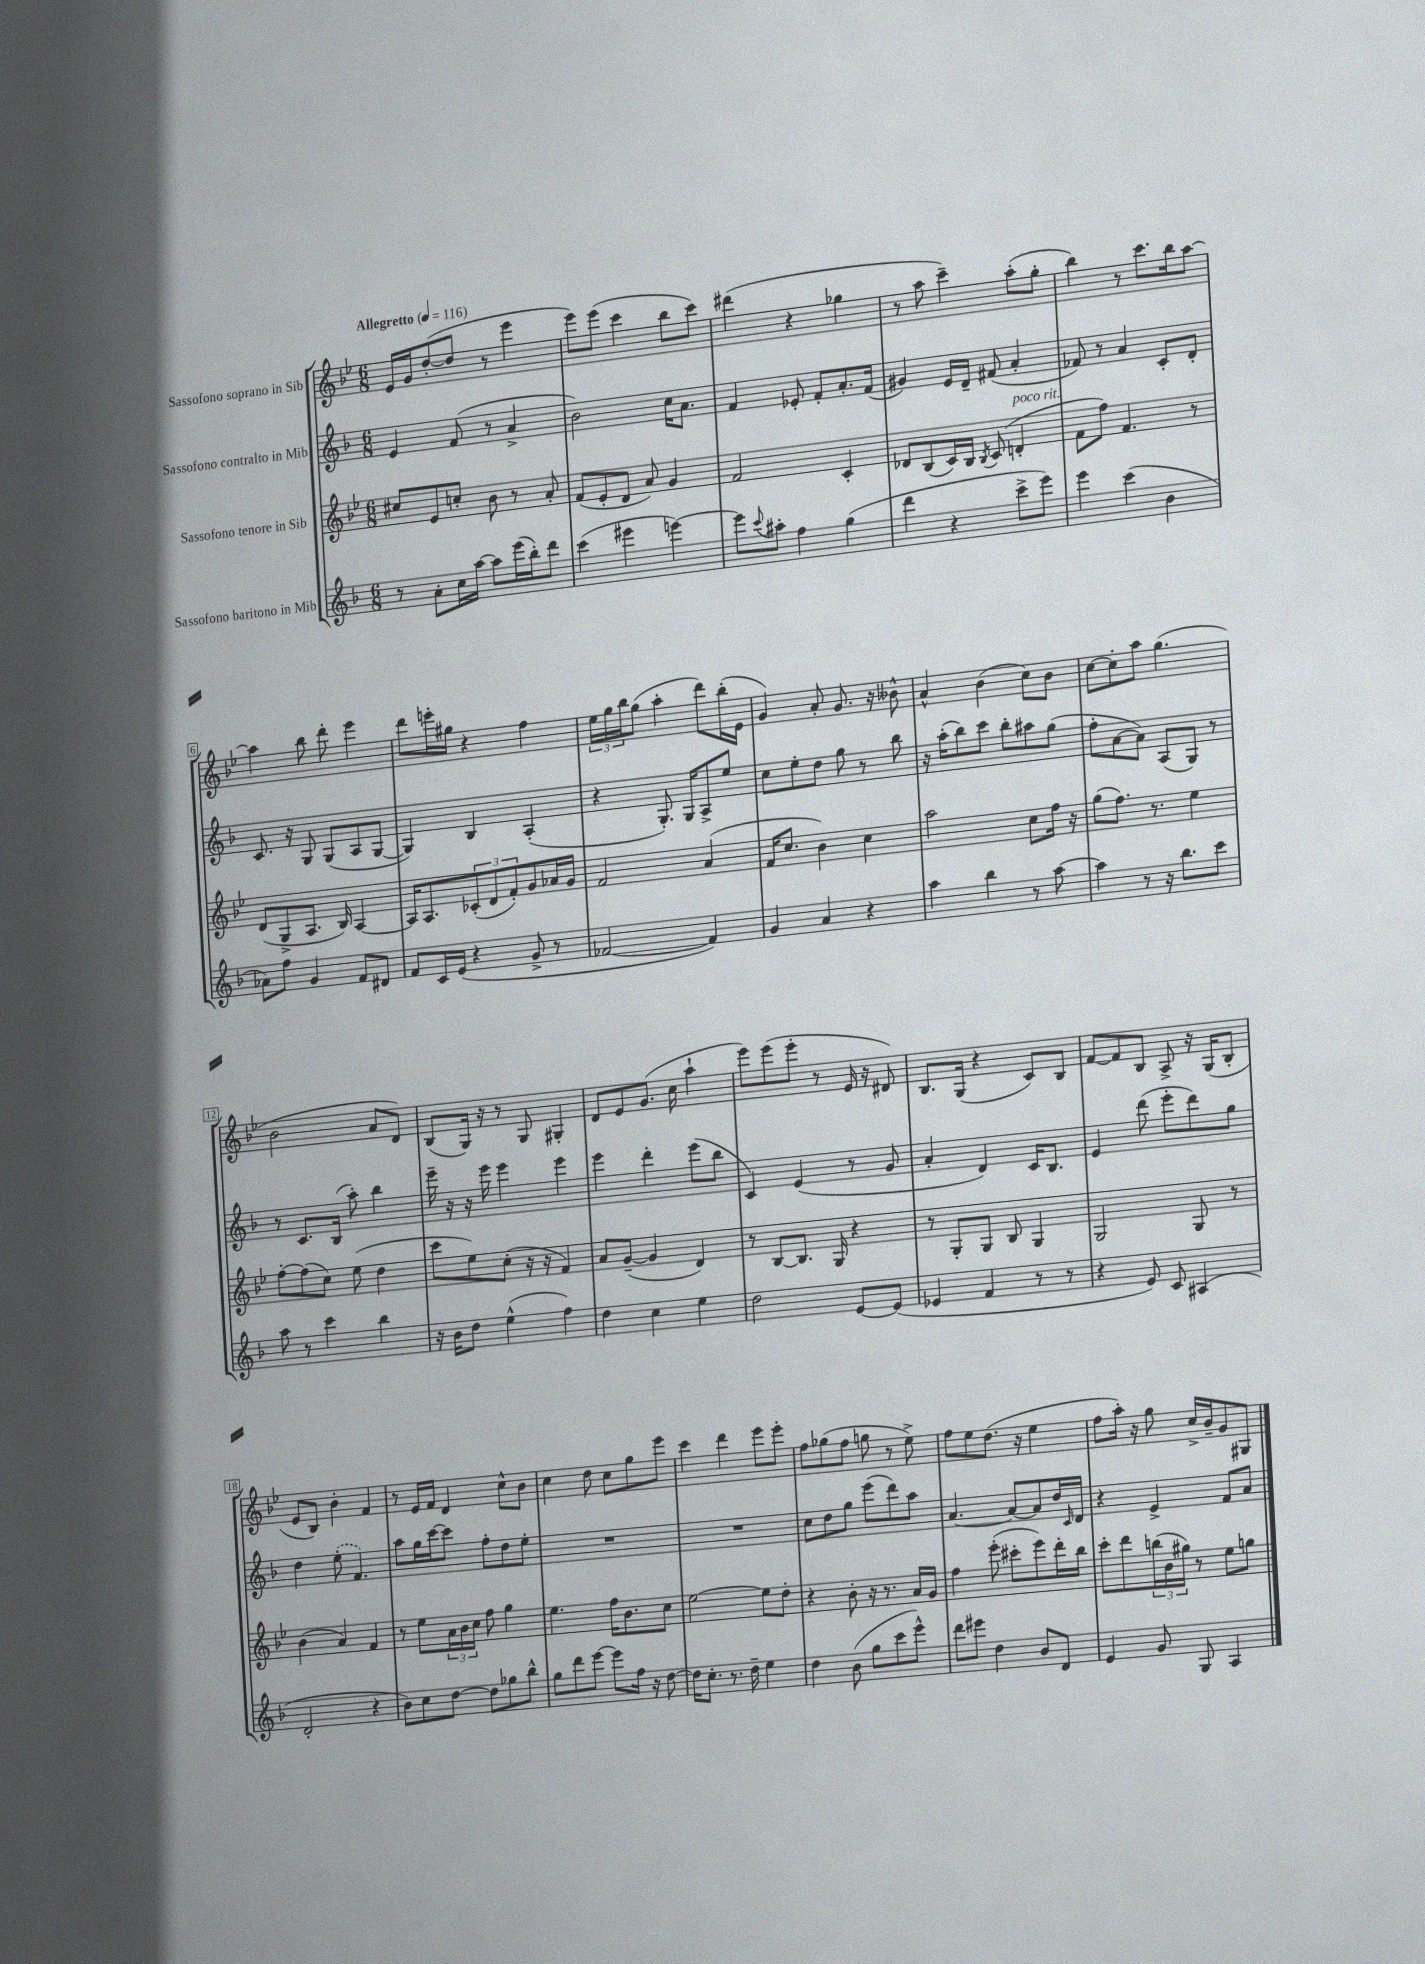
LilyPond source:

<<
\new StaffGroup <<
\new Staff = "s0" \with { instrumentName = "Sassofono soprano in Sib" } {
    \clef treble \key bes \major \numericTimeSignature \time 6/8 \tempo "Allegretto" 4 = 116
    ees'16 g'16 d''8~-.( d''8 r8 ees'''4 |
    ees'''8) ees'''8( c'''4 bes''8 c'''8) |
    dis'''4( r4 ges''4 |
    r8 a''8 c'''4--) a''8-.( g''8-. |
    bes''4) r8 c'''8. bes''16 a''8~ |
    a''4 bes''8 d'''8-. ees'''4 |
    d'''8 e'''16-. gis''16 r4 f''4 |
    \tuplet 3/2 { ees''16 g''16 bes''16 } g''8( a''4-. d'''8) bes''16-.( ees'16 |
    g'4) a'8-. g'8. r16 beses'8-^ |
    a'4-^ bes'4( c''8) bes'8 |
    c''8~ c''8-. a''8 g''4.( |
    bes'2 a'8 d'8) |
    bes8( g16) r16 r8 g8 gis4-. |
    d'8 ees'8 g'8.( c''16 a''4-! |
    ees'''8) ees'''8( ees'''8-. r8 ees'16 r16 dis'8) |
    bes8. g16( r4 c'8) bes8 |
    f'8~ f'8 bes8 a8-> r16 g16( bes8-. |
    ees'8 bes8) bes'4-. f'4 |
    r8 ees'16 f'16 d'4 c''8-^ bes'8 |
    c''4 d''8 c''8 g''8 ees'''8 |
    c'''4 d'''4 ees'''8 ees'''8-. |
    f''8 ges''8( f''8 g''8 r8 ees''8->) |
    f''8 ees''8 d''8.( r16 ees''4 |
    f''8 a''16-.) r16 g''8 c''16-> bes'16-- g'8 gis8 \bar "|." |
}
\new Staff = "s1" \with { instrumentName = "Sassofono contralto in Mib" } {
    \clef treble \key f \major \numericTimeSignature \time 6/8
    e'4 f'8( r8 a'4-> |
    bes'2) c''16 a'8. |
    f'4 ees'8-. f'8-. a'8.-. f'16( |
    gis'4) e'16 d'16-- fis'8( a'4-. |
    fes'8) r8 a'4 c'8-. d'8-. |
    c'8. r16 g8 g8( a8 g8~ |
    g4) bes4 a4-.( |
    r4 g8.-.) g16 a8-> e''8 |
    c''8 e''8-. d''8 g''8 r8 bes''8 |
    r16 a''16-.( bes''8) c'''8 bes''8-. ais''8 g''8( |
    f''8-. a'8~ a'8) a8( g8) r8 |
    r8 c'8. bes16( a''8-.) bes''4 |
    e'''16-- r16 r16 e'''16 e'''4 e'''4 |
    e'''4 d'''4-. e'''8( bes''8 |
    c'4) e'4( r8 g'8 |
    a'4-. d'4) c'16 bes8. |
    e'4 d'''8( e'''8-. d'''8) g''8 |
    d''4 \once \slurDashed e''8-.( f'4.) |
    a''8 g''16 c'''16~ c'''8 f''8-. d''8 e''8-. |
    R2. |
    R2. |
    c''8 d''8 g''8 e'''8( d'''8) a''8 |
    a'4.~ a'8~ a'8 d''16 \grace { c'16 } d'16 |
    r4 e'4-> f'8 a'8 \bar "|." |
}
\new Staff = "s2" \with { instrumentName = "Sassofono tenore in Sib" } {
    \clef treble \key bes \major \numericTimeSignature \time 6/8
    cis''8 ees'8 c''8-. bes'8 r8 a'8-. |
    f'8( ees'8-. d'8 a'8) g'4 |
    f'2 c'4-. |
    des'8 bes8( c'16) bes16 \acciaccatura { bes8 } c'8( d'4-.^\markup { \italic "poco rit." } |
    f'8 f''8) f'4. r8 |
    d'8( g8-> a8. bes16) a4~ |
    a16 a8. \tuplet 3/2 { ces'8-.( d'8 f'8-.) } g'8 aes'16 g'16 |
    f'2 a'4( |
    f'16 c''8. bes'4) c''4 |
    a''2 c''8 f''16 r16 |
    g''8( f''8.) r8. ees''4 |
    f''8~-. f''8( c''8) ees''8( d''4 |
    c'''8 ees''8) c''8-.( r16 r16 f'4) |
    a'8 g'8~--( g'4 d'4) |
    r8 bes8~ bes8. g16 r4 |
    r8 g8-. g8 bes8 g4 |
    g2 g8 r8 |
    bes'4( a'4) f'4 |
    r8 ees''8 \tuplet 3/2 { a'16 bes'16 c''16 } f''8 g''4 |
    ees''4. f''16 bes'8. c''8 |
    ees''2~ ees''8 d''8-. |
    r4 bes'8-. r16 r8. a'16 g'16 |
    f''4 ees'''8-.( cis'''8-. ees'''8) d'''16-. bes''16 |
    c'''8-. d'''8 \tuplet 3/2 { b''16( bes'16 gis''16) } r8 ees''8 g''8 \bar "|." |
}
\new Staff = "s3" \with { instrumentName = "Sassofono baritono in Mib" } {
    \clef treble \key f \major \numericTimeSignature \time 6/8
    r8 a'8-. c''16 a''16~ a''8 e'''16( bes''16-.) d'''8 |
    c'''4( eis'''4 e'''4~) |
    e'''8 \appoggiatura { c'''8 } ais''8-. f''4 g''4( |
    d'''4 r4 c'''8-> e'''8) |
    e'''4 c'''4( bes'4 |
    aes'8) f''8 g'4 f'8 dis'8 |
    f'8 c'16 e'16( r4 g'8-> r8 |
    fes'2~ fes'4) |
    g'4 a'4 r4 |
    a''4 bes''4 r8 a''8~ |
    a''4 r8 r16 bes''8. c'''8 |
    a''8 r8 c'''4 bes''4 |
    r16 bes'16 d''8 e''4-^( f''4) |
    d''4 c''4 e''4 |
    d''2 e'8~ e'8( |
    ees'4 f'4 r8 r8 |
    r4 e'8) c'8 ais4( |
    d'2-. r4 |
    bes'8) c''8 d''8~ d''8 ges''8 bes''8-^ |
    g''8 d'''8 e'''8~ e'''8 f''16 r16 d''8~ |
    d''16 c''8.-. r8. d''16-- e''4 |
    d''4 bes'8( g''8 c'''8 e'''8-^) |
    d'''8 eis'''8 d''4 bes'8 d'8 |
    e'4 g'8 g8 a4 \bar "|." |
}
>>
>>
\layout { \context { \Score \override BarNumber.stencil = #(make-stencil-boxer 0.1 0.3 ly:text-interface::print) } }
